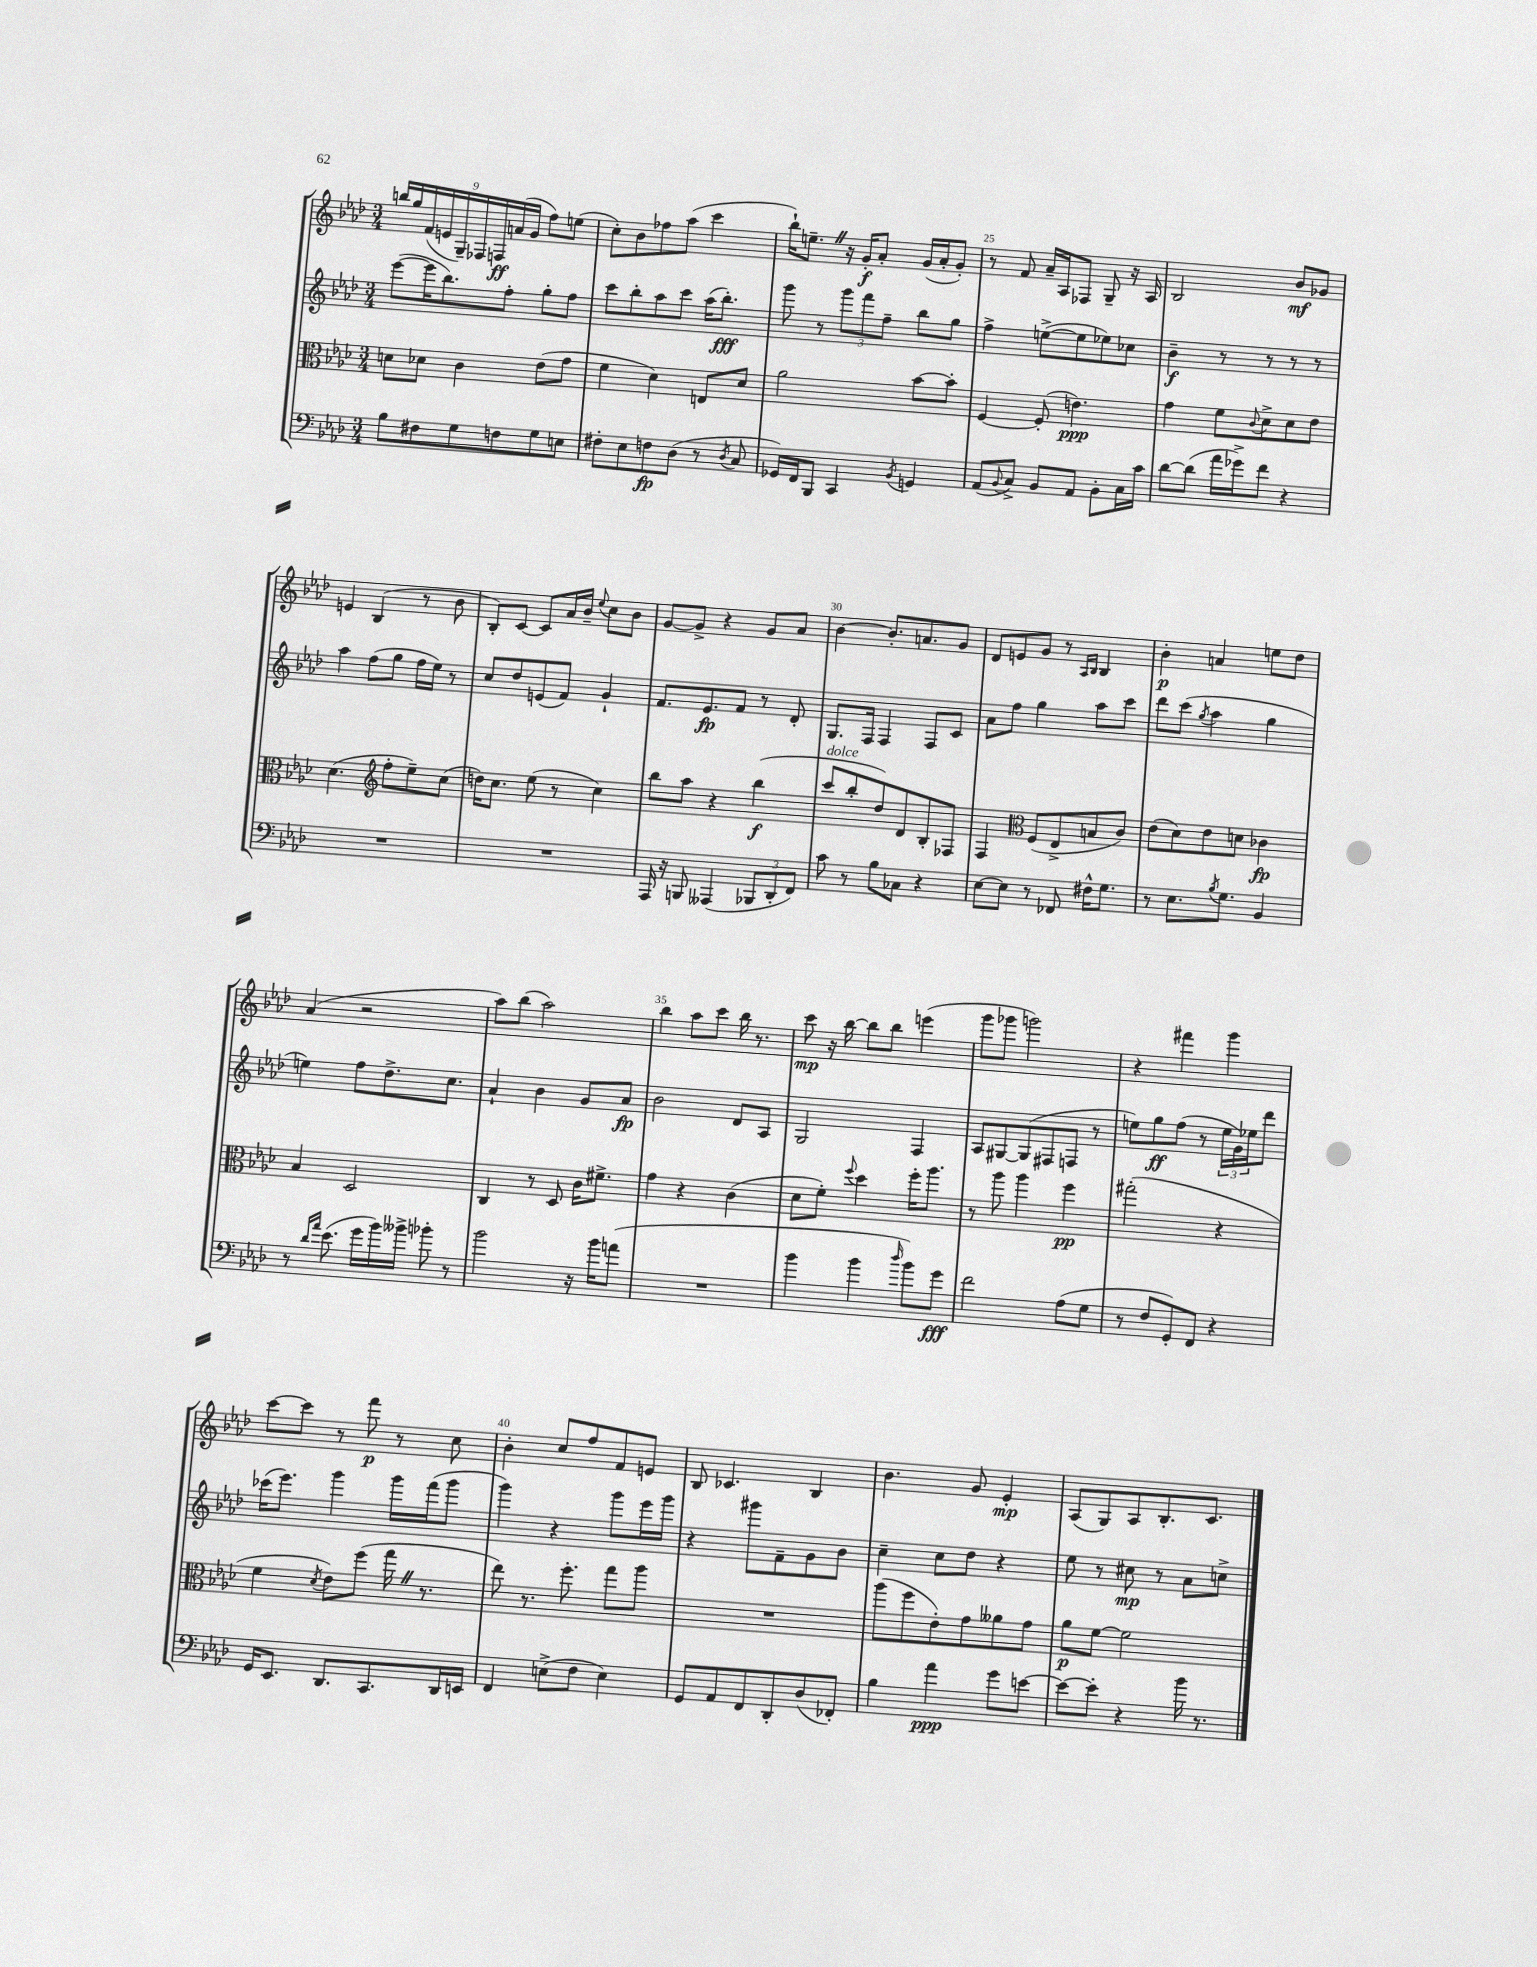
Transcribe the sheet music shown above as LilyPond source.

<<
\new StaffGroup <<
\new Staff = "s0" {
    \clef treble \key aes \major \numericTimeSignature \time 3/4
    \tuplet 9/8 { b''16 g''16 f'16( e'16 g16--) fes16 f16\ff a'16( g'16 } f''8) e''8( |
    c''8-.) bes'8 fes''8 aes''8( c'''4 |
    bes''16-!) e''8.-- \once \override BreathingSign.text = \markup { \musicglyph "scripts.caesura.straight" } \breathe r16 g'16-.\f aes'8-. g'16( aes'16-. g'8-.) |
    r8 f'8 aes'16-- aes16 fes8 g8-- r16 aes16 |
    bes2 bes'8\mf ges'8 |
    e'4 bes4( r8 bes'8 |
    bes8-.) c'8~ c'8 aes'16 bes'16-- \appoggiatura { ees''8 } c''8 bes'8 |
    g'8~ g'8-> r4 g'8 aes'8 |
    bes'4~ bes'8.-. a'8. g'8 |
    des'8 e'8 g'8 r8 \grace { aes16 bes16 } bes4 |
    bes'4-.\p a'4 e''8 des''8 |
    aes'4( r2 |
    aes''8) bes''8( aes''2) |
    bes''4 aes''8 c'''8 bes''16 r8. |
    c'''8\mp r16 bes''16~ bes''8 bes''8 e'''4( |
    g'''8 ges'''8 g'''2) |
    r4 fis'''4 g'''4 |
    c'''8~ c'''8 r8 f'''8\p r8 c''8 |
    bes'4-. c''8 f''8 f'8 e'8 |
    bes8 ces'4. bes4 |
    bes'4. g'8 ees'4-.\mp |
    aes8( g8) aes8 bes8.-. c'8. \bar "|." |
}
\new Staff = "s1" {
    \clef treble \key aes \major \numericTimeSignature \time 3/4
    ees'''8~( ees'''16 bes''8.) f''8-. g''8-. f''8 |
    c'''8 bes''8-. aes''8 c'''8 aes''16( bes''8.-.\fff) |
    g'''8 r8 \tuplet 3/2 { g'''8 f'''8 f''8-- } bes''8 g''8 |
    f''4-> e''8~->( e''8 ees''8) ces''8 |
    bes'4--\f r8 r8 r8 r8 |
    aes''4 f''8( g''8 f''16 ees''16) r8 |
    c''8 des''8 e'8( f'8) g'4-! |
    f'8. ees'8.\fp f'8 r8 des'8-. |
    g8. f16 f4 f8 c'8 |
    aes'8 f''8 g''4 aes''8 c'''8 |
    des'''8 c'''8( \acciaccatura { g''8 } aes''4 g''4 |
    e''4) f''8 des''8.-> c''8. |
    aes'4-! bes'4 g'8 aes'8\fp |
    bes'2 des'8 aes8 |
    g2 f4 |
    aes8 gis8~ gis8( fis8 f8 r8 |
    e''8) g''8\ff f''8( r8 \tuplet 3/2 { e''16 g'16) ees''16 } des'''8 |
    ces'''16( ees'''8.) g'''4 g'''16 f'''16( g'''8 |
    g'''4) r4 g'''8 ees'''16 g'''16 |
    r4 gis'''8 f'8-- g'8 bes'8 |
    c''4-- c''8 des''8 r4 |
    ees''8 r8 cis''8\mp r8 aes'8 c''8-> \bar "|." |
}
\new Staff = "s2" {
    \clef alto \key aes \major \numericTimeSignature \time 3/4
    d'8 des'8 c'4 ees'8( g'8 |
    f'4 des'4) e8 des'8 |
    aes'2 bes'8~ bes'8-. |
    f4~ f8-.( e'4.\ppp) |
    g'4 f'8 \appoggiatura { c'8 } des'8-> des'8 ees'8 |
    des'4.( \clef treble f''8-. ees''8--) c''8( |
    d''16) c''8. ees''8( r8 c''4) |
    bes''8 aes''8 r4 bes''4\f( |
    c'''8^\markup { \italic "dolce" } bes''8-. des''8) des'8 bes8-. fes8 |
    f4 \clef alto f8( ees8-> b8 c'8) |
    ees'8( des'8) ees'8 d'8 ces'4\fp |
    bes4 des2 |
    c4 r8 des8 c'16 fis'8.-> |
    g'4 r4 c'4( |
    des'8 f'8-.) \appoggiatura { f''8 } des''4 f''16-. aes''8. |
    r8 aes''8 aes''4 f''4\pp |
    gis''2-.( r4 |
    f'4 \acciaccatura { des'8 } ees'8) f''8( g''16 \once \override BreathingSign.text = \markup { \musicglyph "scripts.caesura.straight" } \breathe r8. |
    ees''8) r8. f''8.-. g''8 aes''8 |
    R2. |
    aes''8( f''8 ees'8-.) g'8 aeses'8 g'8 |
    aes'8\p f'8~ f'2 \bar "|." |
}
\new Staff = "s3" {
    \clef bass \key aes \major \numericTimeSignature \time 3/4
    bes8 fis8 g8 f8 g8 e8 |
    fis8-. ees8 f8\fp des8( r8 \acciaccatura { des8 } c8 |
    ges,16) f,16 bes,,8 c,4 \acciaccatura { bes,8 } g,4 |
    aes,8( \appoggiatura { bes,8 } c8->) bes,8 aes,8 bes,8-. c16 c'16 |
    des'8~ des'8( aes'16 ges'16->) f'8 r4 |
    R2. |
    R2. |
    aes,,16 r16 b,,8 aeses,,4( \tuplet 3/2 { bes,,8 des,8-. f,8) } |
    c'8 r8 bes8 ces8 r4 |
    ees8~ ees8 r8 fes,8 fis16-^ g8. |
    r8 ees8. \acciaccatura { bes8 } g8. bes,4 |
    r8 \grace { des'16 aes'16 } ees'8.( g'16 bes'16) beses'16-> bes'8-. r8 |
    bes'2 r16 bes'16 a'8( |
    R2. |
    bes'4 bes'4 \grace { des''16 } bes'8) g'8\fff |
    f'2 aes8( g8 |
    r8 f8 g,8-.) f,8 r4 |
    g,16 ees,8. des,8. c,8. des,16 e,16 |
    f,4 e8->( f8 e4) |
    g,8 aes,8 f,8 des,8-. des8( fes,8-.) |
    bes4 aes'4\ppp g'8 e'8~ |
    e'8~ e'8-. r4 bes'16 r8. \bar "|." |
}
>>
>>
\layout { \context { \Score currentBarNumber = #22 \override BarNumber.break-visibility = ##(#f #t #t) barNumberVisibility = #(every-nth-bar-number-visible 5) } }
